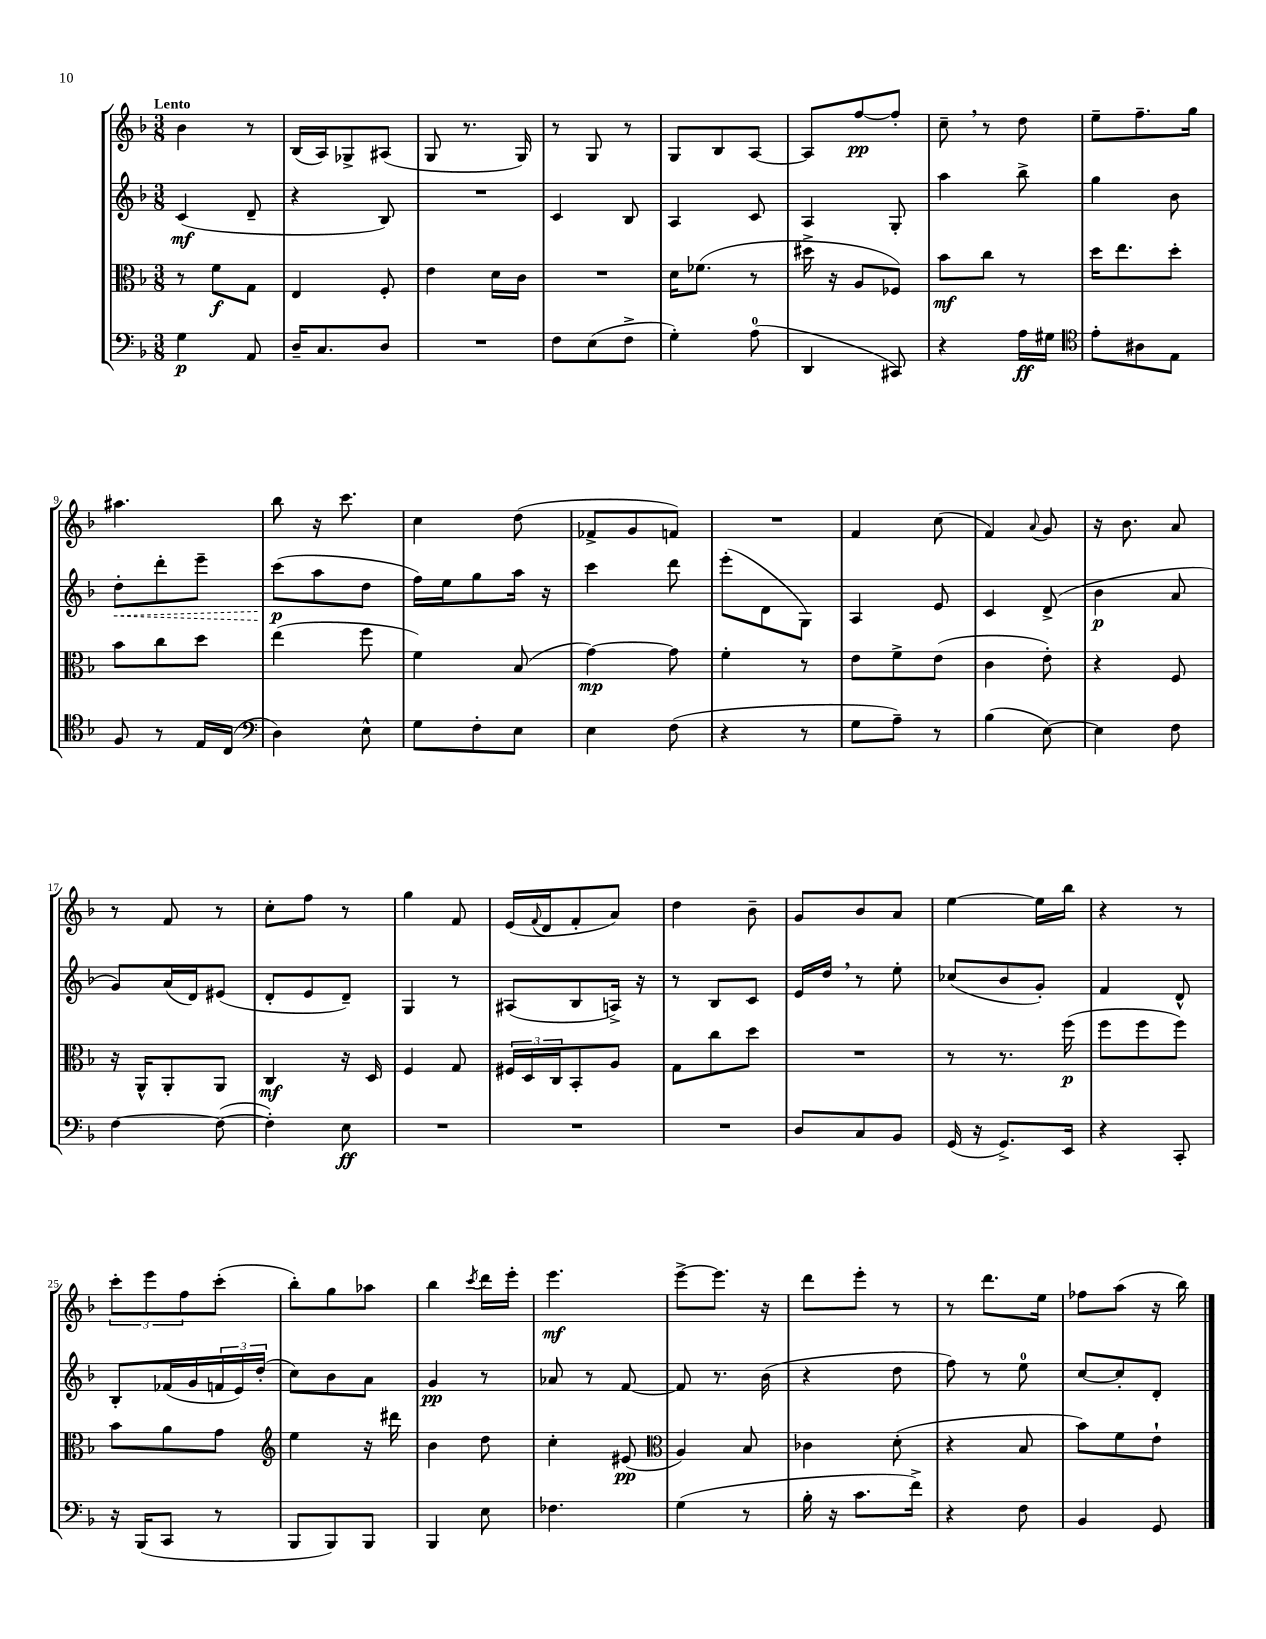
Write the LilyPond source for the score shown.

<<
\new StaffGroup <<
\new Staff = "s0" {
    \clef treble \key f \major \numericTimeSignature \time 3/8 \tempo "Lento"
    bes'4 r8 |
    bes16( a16) ges8-> ais8( |
    g8 r8. g16) |
    r8 g8 r8 |
    g8 bes8 a8~ |
    a8 f''8~\pp f''8-. |
    c''8-- \breathe r8 d''8 |
    e''8-- f''8.-- g''16 |
    ais''4. |
    bes''8 r16 c'''8. |
    c''4 d''8( |
    fes'8-> g'8 f'8) |
    R4. |
    f'4 c''8( |
    f'4) \appoggiatura { a'8 } g'8 |
    r16 bes'8. a'8 |
    r8 f'8 r8 |
    c''8-. f''8 r8 |
    g''4 f'8 |
    e'16( \appoggiatura { f'8 } d'16 f'8-. a'8) |
    d''4 bes'8-- |
    g'8 bes'8 a'8 |
    e''4~ e''16 bes''16 |
    r4 r8 |
    \tuplet 3/2 { c'''8-. e'''8 f''8 } c'''8-.( |
    bes''8-.) g''8 aes''8 |
    bes''4 \acciaccatura { c'''8 } d'''16 e'''16-. |
    e'''4.\mf |
    e'''8~-> e'''8. r16 |
    d'''8 e'''8-. r8 |
    r8 d'''8. e''16 |
    fes''8 a''8( r16 bes''16) \bar "|." |
}
\new Staff = "s1" {
    \clef treble \key f \major \numericTimeSignature \time 3/8
    c'4\mf( d'8-- |
    r4 bes8) |
    R4. |
    c'4 bes8 |
    a4 c'8 |
    a4 g8-. |
    a''4 bes''8-> |
    g''4 bes'8 |
    \once \override Hairpin.style = #'dashed-line d''8-.\< d'''8-. e'''8-- |
    c'''8\p\!( a''8 d''8 |
    f''16) e''16 g''8 a''16 r16 |
    c'''4 d'''8 |
    e'''8-.( d'8 g8) |
    a4 e'8 |
    c'4 d'8->( |
    bes'4\p a'8 |
    g'8) a'16( d'16) eis'8( |
    d'8-. e'8 d'8--) |
    g4 r8 |
    ais8( bes8 a16->) r16 |
    r8 bes8 c'8 |
    e'16 d''16 \breathe r8 e''8-. |
    ces''8( bes'8 g'8-.) |
    f'4 d'8-^ |
    bes8-. fes'16( g'16 \tuplet 3/2 { f'16 e'16) d''16-.( } |
    c''8) bes'8 a'8 |
    g'4\pp r8 |
    aes'8 r8 f'8~ |
    f'8 r8. bes'16( |
    r4 d''8 |
    f''8) r8 e''8-0 |
    c''8~ c''8-. d'8-. \bar "|." |
}
\new Staff = "s2" {
    \clef alto \key f \major \numericTimeSignature \time 3/8
    r8 f'8\f g8 |
    e4 f8-. |
    e'4 d'16 c'16 |
    R4. |
    d'16 fes'8.( r8 |
    dis''16-> r16 a8 fes8) |
    bes'8\mf c''8 r8 |
    d''16 e''8. d''8-. |
    bes'8 c''8 d''8 |
    e''4( f''8 |
    f'4) bes8( |
    g'4~\mp) g'8 |
    f'4-. r8 |
    e'8 f'8-> e'8( |
    c'4 e'8-.) |
    r4 f8 |
    r16 a,16-^ a,8-. a,8 |
    c4\mf r16 d16 |
    f4 g8 |
    \tuplet 3/2 { fis16 d16 c16 } bes,8-. a8 |
    g8 c''8 d''8 |
    R4. |
    r8 r8. f''16\p( |
    f''8 f''8 f''8) |
    bes'8 a'8 g'8 |
    \clef treble e''4 r16 dis'''16 |
    bes'4 d''8 |
    c''4-. eis'8\pp( |
    \clef alto a4) bes8 |
    ces'4 d'8-.( |
    r4 bes8 |
    bes'8) f'8 e'8-! \bar "|." |
}
\new Staff = "s3" {
    \clef bass \key f \major \numericTimeSignature \time 3/8
    g4\p a,8 |
    d16-- c8. d8 |
    R4. |
    f8 e8( f8-> |
    g4-.) a8-0( |
    d,4 cis,8) |
    r4 a16\ff gis16 |
    \clef tenor e'8-. ais8 e8 |
    f8 r8 e16 c16( |
    \clef bass d4) e8-^ |
    g8 f8-. e8 |
    e4 f8( |
    r4 r8 |
    g8 a8--) r8 |
    bes4( e8~) |
    e4 f8 |
    f4~ f8~( |
    f4-.) e8\ff |
    R4. |
    R4. |
    R4. |
    d8 c8 bes,8 |
    g,16( r16 g,8.->) e,16 |
    r4 c,8-. |
    r16 bes,,16( c,8 r8 |
    bes,,8 bes,,8) bes,,8 |
    bes,,4 e8 |
    fes4. |
    g4( r8 |
    bes16-. r16 c'8. f'16->) |
    r4 f8 |
    bes,4 g,8 \bar "|." |
}
>>
>>
